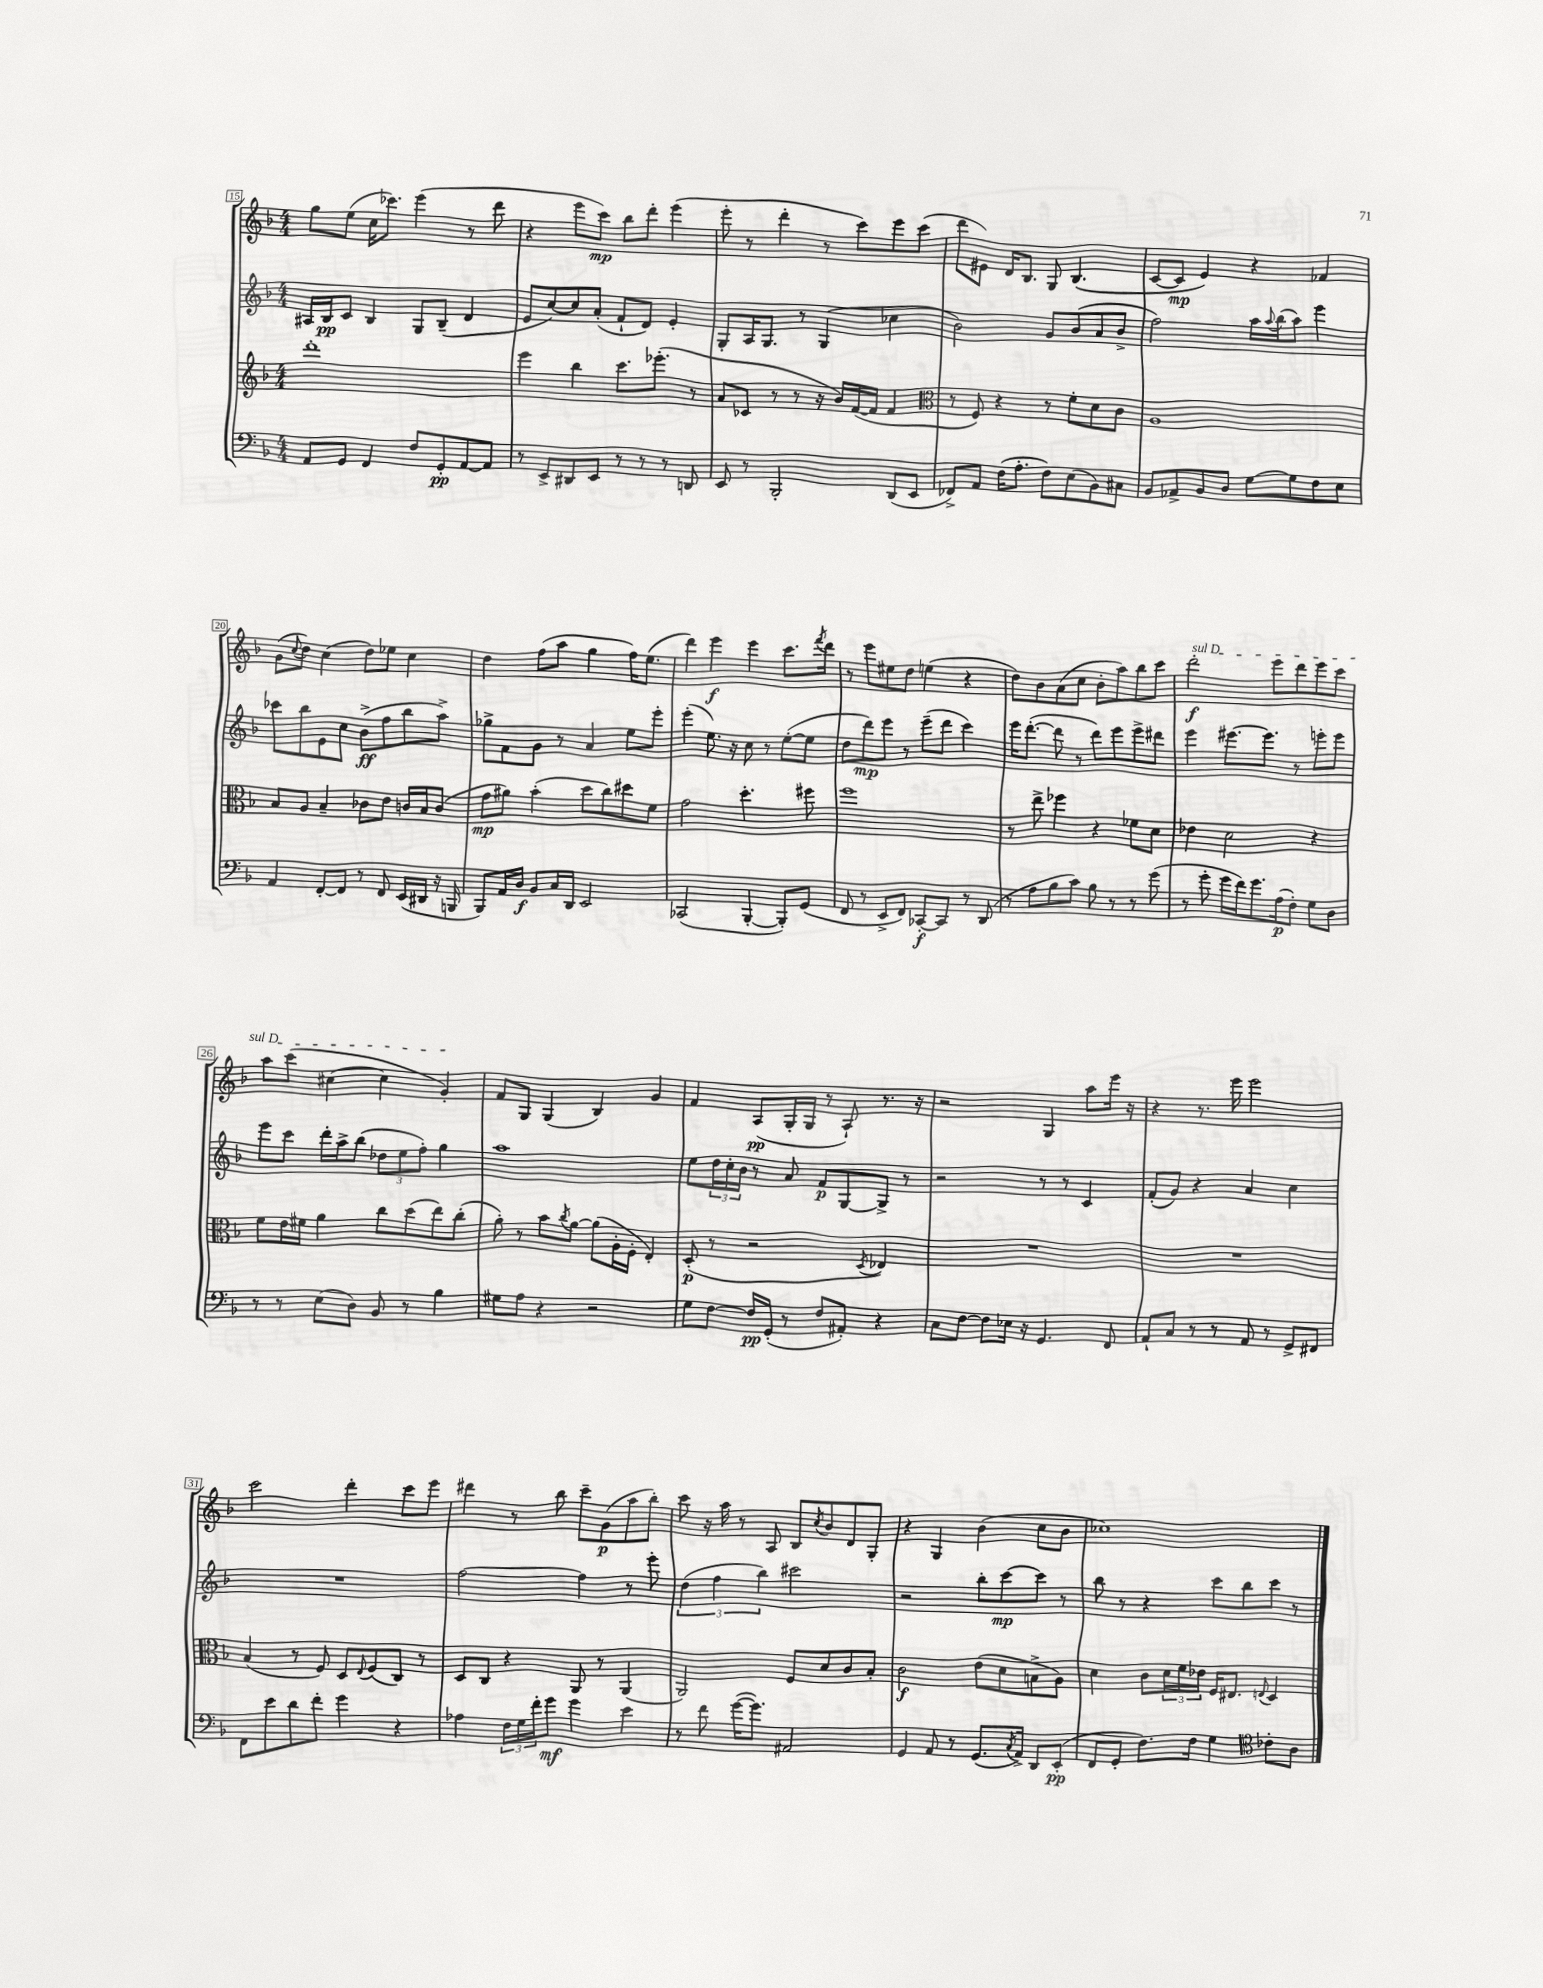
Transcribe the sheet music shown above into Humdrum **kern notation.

**kern	**dynam	**kern	**dynam	**kern	**dynam	**kern	**dynam
*part4	*part4	*part3	*part3	*part2	*part2	*part1	*part1
*staff4	*staff4	*staff3	*staff3	*staff2	*staff2	*staff1	*staff1
*clefF4	*	*clefG2	*	*clefG2	*	*clefG2	*
*k[b-]	*	*k[b-]	*	*k[b-]	*	*k[b-]	*
*M4/4	*	*M4/4	*	*M4/4	*	*M4/4	*
=15	=15	=15	=15	=15	=15	=15	=15
8AA/L	.	1ddd'	.	16A#X/LL	.	8gg\L	.
.	.	.	.	16B-/J	pp	.	.
8GG/J	.	.	.	8c/J	.	(8ee\J	.
4FF/	.	.	.	4B-/	.	16cc\KL	.
.	.	.	.	.	.	8.ccc-X\J)	.
8F/L	.	.	.	8G/L	.	(4eee\	.
8GG'/	pp	.	.	(8B-~/J	.	.	.
[8AA/	.	.	.	4d/	.	8r	.
8AA/J]	.	.	.	.	.	8ddd\	.
=16	=16	=16	=16	=16	=16	=16	=16
8r	.	4eee\	.	8e/L	.	4r	.
8EE^/L	.	.	.	[8cc/)	.	.	.
8DD#X/	.	4bb-\	.	8cc/]	.	8eee\L	.
8EE/J	.	.	.	(8a'/J	.	8ccc\J)	mp
8r	.	8.ccc\L	.	8f`/L	.	8bb-\L	.
8r	.	.	.	8d/J)	.	8ddd'\J	.
.	.	(8.eee-X'\J	.	.	.	.	.
8r	.	.	.	4e'/	.	(4eee\	.
8DDn/	.	8r	.	.	.	.	.
=17	=17	=17	=17	=17	=17	=17	=17
8EE/	.	8a/L	.	8G'/L	.	8eee'\	.
8r	.	8c-X/J	.	16A/K	.	8r	.
.	.	.	.	8.G/J	.	.	.
2BBB-'/	.	8r	.	.	.	4ddd'\	.
.	.	8r	.	8r	.	.	.
.	.	16r	.	(4G/	.	8r	.
.	.	16b-/LL)	.	.	.	.	.
.	.	([16f/	.	.	.	8ccc\L)	.
.	.	16f/JJ]	.	.	.	.	.
(8DD/L	.	4f/	.	4cc-X\	.	8eee\	.
8EE/J	.	.	.	.	.	(8ccc\J	.
=18	=18	=18	=18	=18	=18	=18	=18
*	*	*clefC3	*	*	*	*	*
8FF-X^/L)	.	8r	.	2b-\)	.	8ddd\L	.
8AA/J	.	8F/)	.	.	.	8e#X\J)	.
(16F\KL	.	4r	.	.	.	16d/KL	.
8.A'\J	.	.	.	.	.	8.B-/J	.
8F\L)	.	8r	.	8g/L	.	8G/	.
(8E\	.	8f'\L	.	(8b-/	.	(4.B-/	.
8BB-\)	.	8d\	.	8a/	.	.	.
8C#X\J	.	8c\J	.	8b-^/J	.	.	.
=19	=19	=19	=19	=19	=19	=19	=19
8BB-/L	.	1A	.	2ff\)	.	[8c/L	.
8AA-X^/	.	.	.	.	.	8c/J]	mp
8BB-/	.	.	.	.	.	4e/)	.
8D/J	.	.	.	.	.	.	.
[8G\L	.	.	.	16aa\LL	.	4r	.
.	.	.	.	8qqaa/	.	.	.
.	.	.	.	(16bb-\J	.	.	.
8G\]	.	.	.	8aa\J)	.	.	.
8F\	.	.	.	4eee\	.	4f-X/	.
8E\J	.	.	.	.	.	.	.
!!LO:LB:g=z
=20	=20	=20	=20	=20	=20	=20	=20
4AA/	.	8B-/L	.	8ccc-X\L	.	(8g\L	.
.	.	.	.	.	.	8qqcc/	.
.	.	8A/J	.	8bb-\	.	8dd\J)	.
[8FF'/L	.	4B-~/	.	8e\	.	(4cc\	.
8FF/J]	.	.	.	8cc\J	.	.	.
8r	.	8c-X\L	.	(8b-^\L	ff	8dd\L)	.
8FF/	.	8e\J	.	8ff\	.	8ee-X\J	.
(16EE/LL	.	16cn/LL	.	8bb-\	.	4cc\	.
16DD#X/JJ	.	16B-/J	.	.	.	.	.
16r	.	(8c/J	.	8aa^\J)	.	.	.
16BBBn/	.	.	.	.	.	.	.
=21	=21	=21	=21	=21	=21	=21	=21
8BBB-/L)	.	8g\L	mp	8gg-X^\L	.	4dd\	.
16AA/L	.	8a#X\J)	.	8f\	.	.	.
16D/JJ	f	.	.	.	.	.	.
8BB-/L	.	(4b-'\	.	8g\J	.	(8ff\L	.
16C/L	.	.	.	8r	.	8aa\J	.
16DD/JJ	.	.	.	.	.	.	.
2EE/	.	8dd\L	.	4a/	.	4gg\	.
.	.	8cc\)	.	.	.	.	.
.	.	8dd#X\	.	8ee\L	.	16ff\KL)	.
.	.	.	.	.	.	(8.ee\J	.
.	.	8f\J	.	8eee'\J	.	.	.
=22	=22	=22	=22	=22	=22	=22	=22
(2CC-X/	.	2g\	.	(4eee'\	.	4ddd\)	.
.	.	.	.	8.ee\)	.	4eee\	f
.	.	.	.	16r	.	.	.
[4BBB-'/	.	4.dd'\	.	8cc\	.	4eee\	.
.	.	.	.	8r	.	.	.
8BBB-'/L])	.	.	.	([8ee'\L	.	8.ccc\L	.
(8GG/J	.	8ff#X\	.	8ee\J]	.	.	.
.	.	.	.	.	.	8qfff/	.
.	.	.	.	.	.	16ddd\Jk	.
=23	=23	=23	=23	=23	=23	=23	=23
8FF/	.	1ff	.	8dd\L	.	8r	.
8r	.	.	.	8ddd\)	mp	8eee\L	.
8EE^/L	.	.	.	8eee\J	.	8ee#X\	.
8FF/J)	.	.	.	8r	.	8dd\J	.
[8CC-X'/L	f	.	.	(8eee~\L	.	(4een\	.
8CC-/J]	.	.	.	8ddd\J	.	.	.
8r	.	.	.	4ccc\)	.	4r	.
(8DD/	.	.	.	.	.	.	.
=24	=24	=24	=24	=24	=24	=24	=24
8r	.	8r	.	16eee\KL	.	8dd\L)	.
.	.	.	.	([8.ddd'\J	.	.	.
8A\L	.	8ee^\	.	.	.	8b-\	.
8B-\	.	4ff-X\	.	8ddd\]	.	(8a\	.
8c\J)	.	.	.	8r	.	8cc\J	.
8B-\	.	4r	.	8ddd\L)	.	8b-'\L	.
8r	.	.	.	8eee\	.	8aa\)	.
8r	.	8f-X\L	.	8eee^\	.	8bb-\	.
(8g\	.	8d\J	.	8ddd#X\J	.	8ccc\J	.
=25	=25	=25	=25	=25	=25	=25	=25
!	!	!	!	!	!	!LO:TX:a:i:t=sul D	!
8r	.	4e-X\	.	4eee\	.	2ddd'\	f
8g'\	.	.	.	.	.	.	.
16g\LL	.	2d\	.	[8.eee#X\L	.	.	.
16f\J)	.	.	.	.	.	.	.
8.g\	.	.	.	.	.	.	.
.	.	.	.	8.eee#\J]	.	.	.
.	.	.	.	.	.	8eee\L	.
(16A\k	p	.	.	.	.	.	.
8F'\J)	.	.	.	8r	.	8ddd\	.
8G\L	.	4r	.	8eeen'\L	.	8eee\	.
8D\J	.	.	.	8eee\J	.	8ccc\J	.
!!LO:LB:g=z
=26	=26	=26	=26	=26	=26	=26	=26
8r	.	8f\L	.	8eee\L	.	8aa\L	.
8r	.	16e\L	.	8ccc\J	.	(8ccc\J	.
.	.	16f#X\JJ	.	.	.	.	.
(8E\L	.	4a\	.	16ddd'\LL	.	[4cc#X\	.
.	.	.	.	16aa^\J	.	.	.
8D\J)	.	.	.	(8bb-\J	.	.	.
8BB-/	.	8cc\L	.	12dd-X\L	.	4cc#\]	.
.	.	.	.	12ee\	.	.	.
8r	.	(8dd\	.	.	.	.	.
.	.	.	.	12ff'\J)	.	.	.
4B-\	.	8ee\)	.	4gg\	.	4g'/)	.
.	.	(8cc'\J	.	.	.	.	.
=27	=27	=27	=27	=27	=27	=27	=27
8G#X\L	.	8a'\)	.	1aa	.	8f/L	.
8A\J	.	8r	.	.	.	8G/J	.
4r	.	8b-\L	.	.	.	(4G/	.
.	.	8qcc/	.	.	.	.	.
.	.	[8a\J	.	.	.	.	.
2r	.	(8a\L]	.	.	.	4B-/)	.
.	.	16A'\L	.	.	.	.	.
.	.	16F'\JJ	.	.	.	.	.
.	.	4E'/)	.	.	.	4g/	.
=28	=28	=28	=28	=28	=28	=28	=28
8G\L	.	(8D'/	p	8ee\L	.	4f/	.
[8F\J	.	8r	.	24dd\L	.	.	.
.	.	.	.	24cc'\	.	.	.
.	.	.	.	24b-\JJ	.	.	.
16F/LL]	pp	2r	.	8r	.	(8A/L	pp
(16GG'/JJ	.	.	.	.	.	.	.
8r	.	.	.	8a/	.	16G'/L	.
.	.	.	.	.	.	16G/JJ	.
8F/L	.	.	.	8f/L	p	8r	.
8AA#X'/J)	.	.	.	[8G/	.	8A`/)	.
.	.	8qD/	.	.	.	.	.
4r	.	4E-X/)	.	8G^/J]	.	8.r	.
.	.	.	.	8r	.	.	.
.	.	.	.	.	.	16r	.
=29	=29	=29	=29	=29	=29	=29	=29
8C\L	.	1r	.	2r	.	2r	.
[8F\J	.	.	.	.	.	.	.
8F\L]	.	.	.	.	.	.	.
16E-X\Jk	.	.	.	.	.	.	.
16r	.	.	.	.	.	.	.
4.GG/	.	.	.	8r	.	4G/	.
.	.	.	.	8r	.	.	.
.	.	.	.	4c/	.	8aa\L	.
8FF/	.	.	.	.	.	16eee\Jk	.
.	.	.	.	.	.	16r	.
=30	=30	=30	=30	=30	=30	=30	=30
8AA`/L	.	1r	.	(8f'/L	.	4r	.
8C/J	.	.	.	8g/J)	.	.	.
8r	.	.	.	4r	.	8.r	.
8r	.	.	.	.	.	.	.
.	.	.	.	.	.	16eee\	.
8AA/	.	.	.	4a/	.	2eee\	.
8r	.	.	.	.	.	.	.
8GG^/L	.	.	.	4cc\	.	.	.
8FF#X/J	.	.	.	.	.	.	.
!!LO:LB:g=z
=31	=31	=31	=31	=31	=31	=31	=31
8FF\L	.	(4B-/	.	1r	.	2ccc\	.
8e\	.	.	.	.	.	.	.
8d\	.	8r	.	.	.	.	.
8f'\J	.	8F/)	.	.	.	.	.
4g\	.	8D/L	.	.	.	4ddd'\	.
.	.	8qqE/	.	.	.	.	.
.	.	(8F/	.	.	.	.	.
4r	.	8C/J)	.	.	.	8ccc\L	.
.	.	8r	.	.	.	8eee\J	.
=32	=32	=32	=32	=32	=32	=32	=32
4A-X\	.	8D/L	.	[2ff\	.	4ddd#X\	.
.	.	8C/J	.	.	.	.	.
24F\LL	.	4r	.	.	.	8r	.
24G\	.	.	.	.	.	.	.
24f'\J	.	.	.	.	.	.	.
8g\J	mf	.	.	.	.	8bb-\	.
4g\	.	8AA/	.	4ff\]	.	8ccc~\L	.
.	.	8r	.	.	.	(8g\	p
4e\	.	(4AA/	.	8r	.	8aa\	.
.	.	.	.	8eee'\	.	8bb-'\J)	.
=33	=33	=33	=33	=33	=33	=33	=33
8r	.	2AA/)	.	(6dd\	.	8ccc\	.
8f\	.	.	.	.	.	16r	.
.	.	.	.	6ff\	.	.	.
.	.	.	.	.	.	16aa\	.
([16g\KL	.	.	.	.	.	8r	.
8.g\J])	.	.	.	.	.	.	.
.	.	.	.	6bb-\)	.	.	.
.	.	.	.	.	.	8A/	.
2AA#X/	.	8F/L	.	2ccc#X\	.	8B-/L	.
.	.	.	.	.	.	8qcc/	.
.	.	8d/	.	.	.	8b-/	.
.	.	8c/	.	.	.	8d/	.
.	.	8B-'/J	.	.	.	8G'/J	.
=34	=34	=34	=34	=34	=34	=34	=34
4GG/	.	2c\	f	2r	.	4r	.
8AA/	.	.	.	.	.	4G/	.
8r	.	.	.	.	.	.	.
(8.GG/L	.	(8e\L	.	8bb-'\L	.	(4b-\	.
.	.	8d\	.	[8ccc\	mp	.	.
8qC/	.	.	.	.	.	.	.
16AA^/Jk)	.	.	.	.	.	.	.
8DD/L	.	8Bn^\	.	8ccc\J]	.	8cc\L	.
(8EE'/J	pp	8A\J)	.	8r	.	8b-\J	.
=35	=35	=35	=35	=35	=35	=35	=35
8FF/L	.	4d\	.	8bb-\	.	1cc-X)	.
8GG'/J	.	.	.	8r	.	.	.
8.F\L)	.	8c\L	.	4r	.	.	.
.	.	24d\L	.	.	.	.	.
.	.	24f\	.	.	.	.	.
16F\Jk	.	.	.	.	.	.	.
.	.	24e-X\JJ	.	.	.	.	.
4G\	.	16F/KL	.	8ccc\L	.	.	.
.	.	8.E#X/J	.	.	.	.	.
.	.	.	.	8bb-\	.	.	.
*clefC4	*	*	*	*	*	*	*
.	.	8qqEn/	.	.	.	.	.
8c-X'\L	.	4D/	.	8ccc\J	.	.	.
8A\J	.	.	.	8r	.	.	.
==	==	==	==	==	==	==	==
*-	*-	*-	*-	*-	*-	*-	*-
